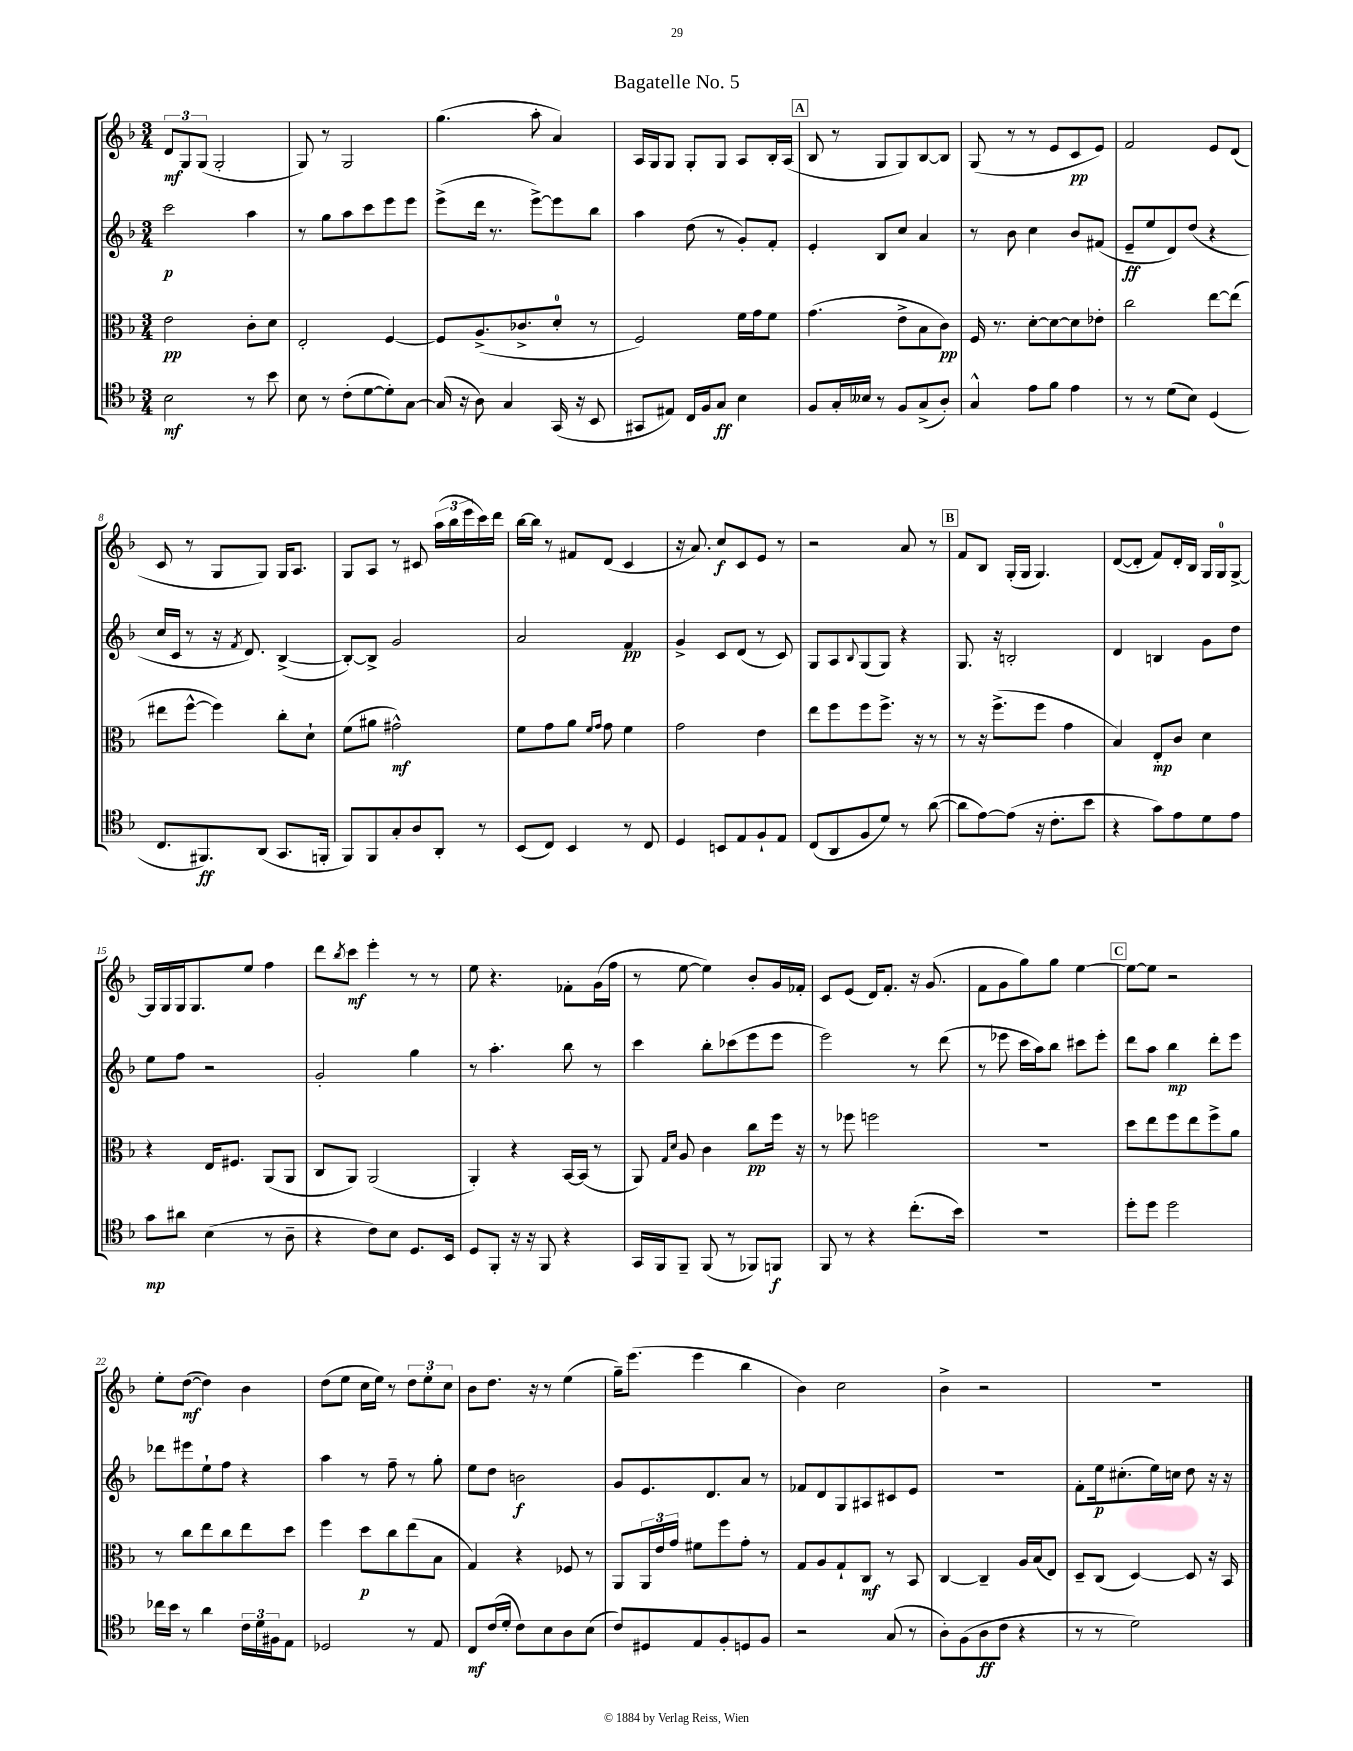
\header { title = "Bagatelle No. 5" }
<<
\new StaffGroup <<
\new Staff = "s0" {
    \clef treble \key f \major \numericTimeSignature \time 3/4
    \tuplet 3/2 { d'8\mf g8 g8( } g2-. |
    g8) r8 g2 |
    g''4.( a''8-. a'4) |
    a16 g16 g8 g8-. g8 a8 bes16-. a16( |
    \mark \markup { \box "A" } bes8 r8 g8 g8) bes8~ bes8 |
    g8( r8 r8 e'8 c'8\pp e'8) |
    f'2 e'8 d'8( |
    c'8 r8 g8 g8) g16 a8. |
    g8 a8 r8 cis'8 \tuplet 3/2 { a''16( bes''16 e'''16 } c'''16) d'''16 |
    bes''16~ bes''16 r8 fis'8 d'8( c'4 |
    r16 a'8.) c''8\f c'8 e'8 r8 |
    r2 a'8 r8 |
    \mark \markup { \box "B" } f'8 bes8 g16-.( g16 g4.) |
    d'8~( d'8-. f'8) d'16-. bes16 g16 g16-0 g8~-> |
    g16 g16 g16 g8. e''8 f''4 |
    d'''8 \acciaccatura { bes''8 } c'''8\mf e'''4-. r8 r8 |
    e''8 r4. fes'8-. g'16( f''16 |
    r8 e''8~ e''4) bes'8-. g'16 fes'16-. |
    c'8 e'8( d'16) f'8.-. r16 g'8.( |
    f'8 g'8 g''8) g''8 e''4~ |
    \mark \markup { \box "C" } e''8~ e''8 r2 |
    e''8-. d''8~\mf( d''4) bes'4 |
    d''8( e''8 c''16 e''16) r8 \tuplet 3/2 { d''8 e''8-. c''8 } |
    bes'8 d''8. r16 r8 e''4( |
    g''16--) e'''8.( e'''4 bes''4 |
    bes'4) c''2 |
    bes'4-> r2 |
    R2. \bar "|." |
}
\new Staff = "s1" {
    \clef treble \key f \major \numericTimeSignature \time 3/4
    c'''2\p a''4 |
    r8 g''8 a''8 c'''8 e'''8 e'''8 |
    e'''8->( d'''16 r8. e'''8~->) e'''8 bes''8 |
    a''4 d''8( r8 g'8-.) f'8-. |
    \mark \markup { \box "A" } e'4-. bes8 c''8 a'4 |
    r8 bes'8 c''4 bes'8 fis'8( |
    e'8--\ff e''8 d'8) d''8( r4 |
    c''16 c'16 r8 r16 \acciaccatura { f'8 } d'8.) bes4~->( |
    bes8~-.) bes8-> g'2 |
    a'2 f'4\pp |
    g'4-> c'8 d'8( r8 c'8) |
    g8 a8 \appoggiatura { bes8 } g8( g8) r4 |
    \mark \markup { \box "B" } g8. r16 b2-. |
    d'4 b4 g'8 d''8 |
    e''8 f''8 r2 |
    g'2-. g''4 |
    r8 a''4.-. bes''8 r8 |
    c'''4 bes''8-. ces'''8( e'''8 e'''8 |
    e'''2) r8 d'''8( |
    r8 ees'''8 c'''16 a''16) bes''8 cis'''8 ees'''8-. |
    \mark \markup { \box "C" } d'''8 a''8 bes''4\mp d'''8-. e'''8 |
    des'''8 eis'''8 e''8-! f''8 r4 |
    a''4 r8 f''8-- r8 g''8-. |
    e''8 d''8 b'2\f |
    g'8 e'8. d'8. a'8 r8 |
    fes'8 d'8 g8 ais8 cis'8 e'8 |
    R2. |
    f'8-. e''16\p cis''8.-.( e''16) c''16 d''8 r16 r16 \bar "|." |
}
\new Staff = "s2" {
    \clef alto \key f \major \numericTimeSignature \time 3/4
    e'2\pp c'8-. d'8 |
    e2-. f4~ |
    f8 a8.->( ces'8.-> d'8-0-. r8 |
    f2) f'16 g'16 f'8 |
    \mark \markup { \box "A" } g'4.( e'8-> bes8 c'8\pp) |
    f16 r8. d'8~-. d'8~ d'8 ees'8-. |
    c''2 e''8~ e''8( |
    eis''8 f''8~-^ f''4) c''8-. d'8-! |
    f'8( ais'8 gis'2-^\mf) |
    f'8 g'8 a'8 \grace { f'16 g'16 } g'8 f'4 |
    g'2 e'4 |
    e''8 f''8 f''8 f''8.-> r16 r8 |
    \mark \markup { \box "B" } r8 r16 f''8.->( f''8 g'4 |
    bes4) e8-.\mp c'8 d'4 |
    r4 e16 fis8. a,8( a,8 |
    c8 a,8) a,2( |
    a,4-.) r4 bes,16~ bes,16( r8 |
    a,8) \grace { g16 d'16 } a8 c'4 c''8\pp f''16 r16 |
    r8 fes''8 f''2 |
    R2. |
    \mark \markup { \box "C" } d''8 e''8 f''8 e''8 f''8-> a'8 |
    r8 c''8 e''8 c''8 e''8 d''8 |
    f''4 d''8\p c''8 e''8( bes8 |
    g4) r4 fes8 r8 |
    a,8 \tuplet 3/2 { a,16 e'16 g'16 } fis'8 f''8 g'8-. r8 |
    g8 a8 g8-! c8\mf r8 bes,8 |
    c4~ c4-- a16 bes16( e8) |
    d8-- c8( d4~) d8 r16 bes,16 \bar "|." |
}
\new Staff = "s3" {
    \clef tenor \key f \major \numericTimeSignature \time 3/4
    bes2\mf r8 bes'8 |
    bes8 r8 c'8-.( d'8~ d'8-.) g8~ |
    g16( r16 a8) g4 g,16( r16 bes,8 |
    gis,8 eis8) c16 f16 g8\ff bes4 |
    \mark \markup { \box "A" } f8 g16-. beses16 r8 f8 g8->( a8-.) |
    g4-^ e'8 f'8 e'4 |
    r8 r8 d'8( bes8) d4( |
    c8. fis,8.\ff) a,8( g,8. f,16-. |
    f,8) f,8 g8-. a8 a,8-. r8 |
    bes,8( c8) bes,4 r8 c8 |
    d4 b,8 e8 f8-! e8 |
    c8( a,8 f8 d'8) r8 a'8~( |
    \mark \markup { \box "B" } a'8 e'8~) e'8( r16 c'8.-. bes'8 |
    r4 g'8) e'8 d'8 e'8 |
    g'8\mp ais'8 bes4( r8 a8-- |
    r4 c'8) bes8 d8. bes,16 |
    d8 f,8-. r16 r16 f,8 r4 |
    g,16 f,16 f,8-- f,8( r8 fes,8) f,8\f |
    f,8 r8 r4 c''8.-.( bes'16) |
    R2. |
    \mark \markup { \box "C" } d''8-. d''8 d''2 |
    ces''16 bes'16 r8 a'4 \tuplet 3/2 { c'16 d'16 fis16 } e8 |
    des2 r8 e8 |
    c8\mf c'16( d'16-. c'8) bes8 a8 bes8( |
    c'8) dis8 e8 f8-. d8 f8 |
    r2 g8( r8 |
    a8-.) f8( a8\ff c'8 r4 |
    r8 r8 d'2) \bar "|." |
}
>>
>>
